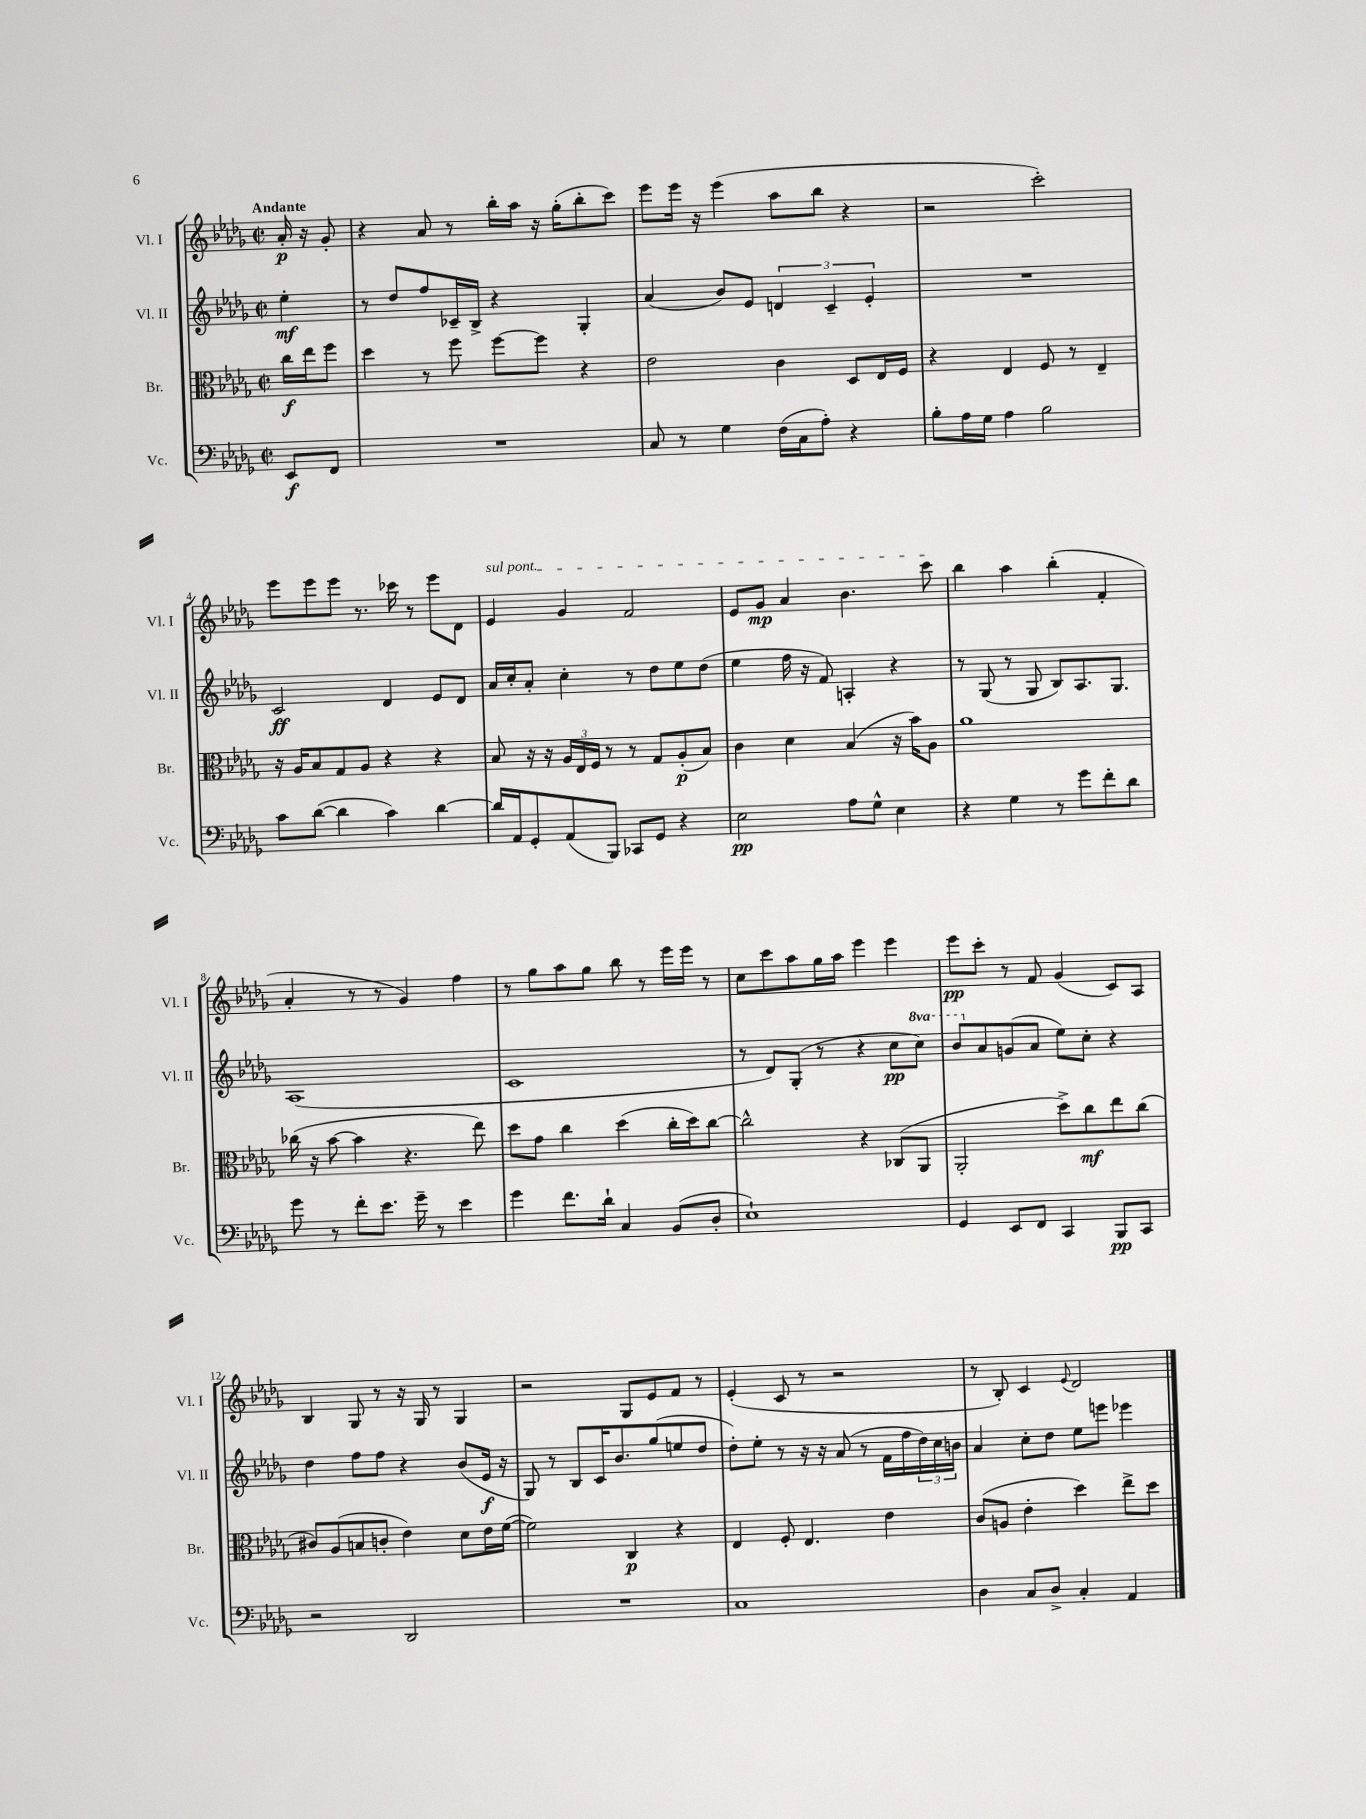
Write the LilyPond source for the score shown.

<<
\new StaffGroup <<
\new Staff = "s0" \with { instrumentName = "Vl. I" shortInstrumentName = "Vl. I" } {
    \clef treble \key des \major \defaultTimeSignature \time 2/2 \partial 4 \tempo "Andante"
    aes'16-.\p r16 ges'8-. |
    r4 aes'8 r8 bes''16-. aes''16 r16 ges''16-.( bes''8-. c'''8) |
    ees'''8 ees'''16 r16 ees'''4( aes''8 bes''8 r4 |
    r2 c'''2-.) |
    ees'''8 ees'''8 ees'''8 r8. ces'''16 r8 ees'''8 des'8 |
    \once \override TextSpanner.bound-details.left.text = \markup { \italic "sul pont." } ees'4\startTextSpan ges'4 f'2 |
    ees'8 ges'8\mp aes'4 bes'4. c'''8\stopTextSpan |
    bes''4 aes''4 bes''4-.( f'4-. |
    aes'4-. r8 r8 ges'4) f''4 |
    r8 ges''8 aes''8 ges''8 bes''8 r8 ees'''16 ees'''16 r8 |
    c''8 c'''8 aes''8 ges''16 aes''16 ees'''4 ees'''4 |
    ees'''8\pp c'''8-. r8 f'8 ges'4( c'8) aes8 |
    bes4 ges8 r8 r16 ges16 r8 ges4 |
    r2 ges8 ees'8 f'8 r8 |
    ees'4-.( c'8 r8 r2 |
    r8 bes8-.) c'4 \appoggiatura { ees'8 } des'2 \bar "|." |
}
\new Staff = "s1" \with { instrumentName = "Vl. II" shortInstrumentName = "Vl. II" } {
    \clef treble \key des \major \defaultTimeSignature \time 2/2 \set Staff.ottavationMarkups = #ottavation-simple-ordinals \partial 4
    ees''4-.\mf |
    r8 des''8 f''8 ces'16-- bes16-> r4 ges4-. |
    aes'4( bes'8) ees'8 \tuplet 3/2 { d'4 c'4-- ees'4-. } |
    R1 |
    c'2\ff des'4 ees'8 des'8 |
    aes'16 c''16-. aes'8-. c''4-. r8 des''8 ees''8 des''8( |
    ees''4 f''16 r16 f'8) a4-. r4 |
    r8 ges8( r8 ges8 bes8) aes8. ges8. |
    aes1( |
    c'1 |
    r8 des'8) ges8-.( r8 r4 c''8\pp \ottava #1 c'''8) |
    bes''8 \ottava #0 aes'8 g'8( aes'8 ees''8) c''8-. r4 |
    des''4 f''8 f''8 r4 bes'8( ees'16\f r16 |
    ges8) r8 bes8 c'16 bes'8. ges''8( e''8 des''8 |
    des''8-.) ees''8-. r8 r16 r16 aes'8( r8 f'16 f''16 \tuplet 3/2 { des''16) c''16 b'16 } |
    aes'4 c''8-. des''8 ees''8 e'''8 ees'''4 \bar "|." |
}
\new Staff = "s2" \with { instrumentName = "Br." shortInstrumentName = "Br." } {
    \clef alto \key des \major \defaultTimeSignature \time 2/2 \partial 4
    c''16\f ees''16 f''8 |
    des''4 r8 f''8 f''8~ f''8 r4 |
    ees'2 c'4 des8 ees16 f16 |
    r4 ees4 f8 r8 ees4-- |
    r16 aes16 bes8 ges8 aes8 r4 r4 |
    bes8 r16 r16 \tuplet 3/2 { aes16 ees16 f16 } r8 r8 ges8 aes8-.\p( bes8) |
    c'4 des'4 bes4( r16 bes'16) aes8 |
    aes'1 |
    ces''16( r16 bes'8~ bes'4 r4. ees''8) |
    des''8 ges'8 c''4 des''4( c''16-. des''16) c''8~ |
    c''2-^ r4 ces8( aes,8 |
    aes,2-. des''8->) c''8\mf ees''8 c''8( |
    cis'8) aes8( b8 c'8-. ees'4) des'8 ees'16 f'16~( |
    f'2) c4\p r4 |
    ees4 f8-. ees4. ees'4 |
    c'8( a8 ees'4-. des''4) ees''8-> des''8 \bar "|." |
}
\new Staff = "s3" \with { instrumentName = "Vc." shortInstrumentName = "Vc." } {
    \clef bass \key des \major \defaultTimeSignature \time 2/2 \partial 4
    ees,8\f f,8 |
    R1 |
    c8 r8 ges4 f16( c16 aes8-.) r4 |
    bes8-. aes16 ges16 aes4 bes2 |
    c'8 des'8~( des'4 c'4) des'4~ |
    des'16 aes,16 ges,8-. aes,8( bes,,8) ces,8 ges,8 r4 |
    ees2\pp aes8 ges8-^ ees4 |
    r4 ges4 r8 ges'8 f'8-. des'8 |
    ges'8 r8 f'8-. ees'8. ges'16-- r8 ees'4 |
    ges'4 f'8. des'16-! c4 bes,8( des8-. |
    ees1-!) |
    ges,4 ees,8 f,8 c,4 bes,,8\pp c,8 |
    r2 des,2 |
    R1 |
    c1 |
    des4 c8 des8-> c4-. aes,4 \bar "|." |
}
>>
>>
